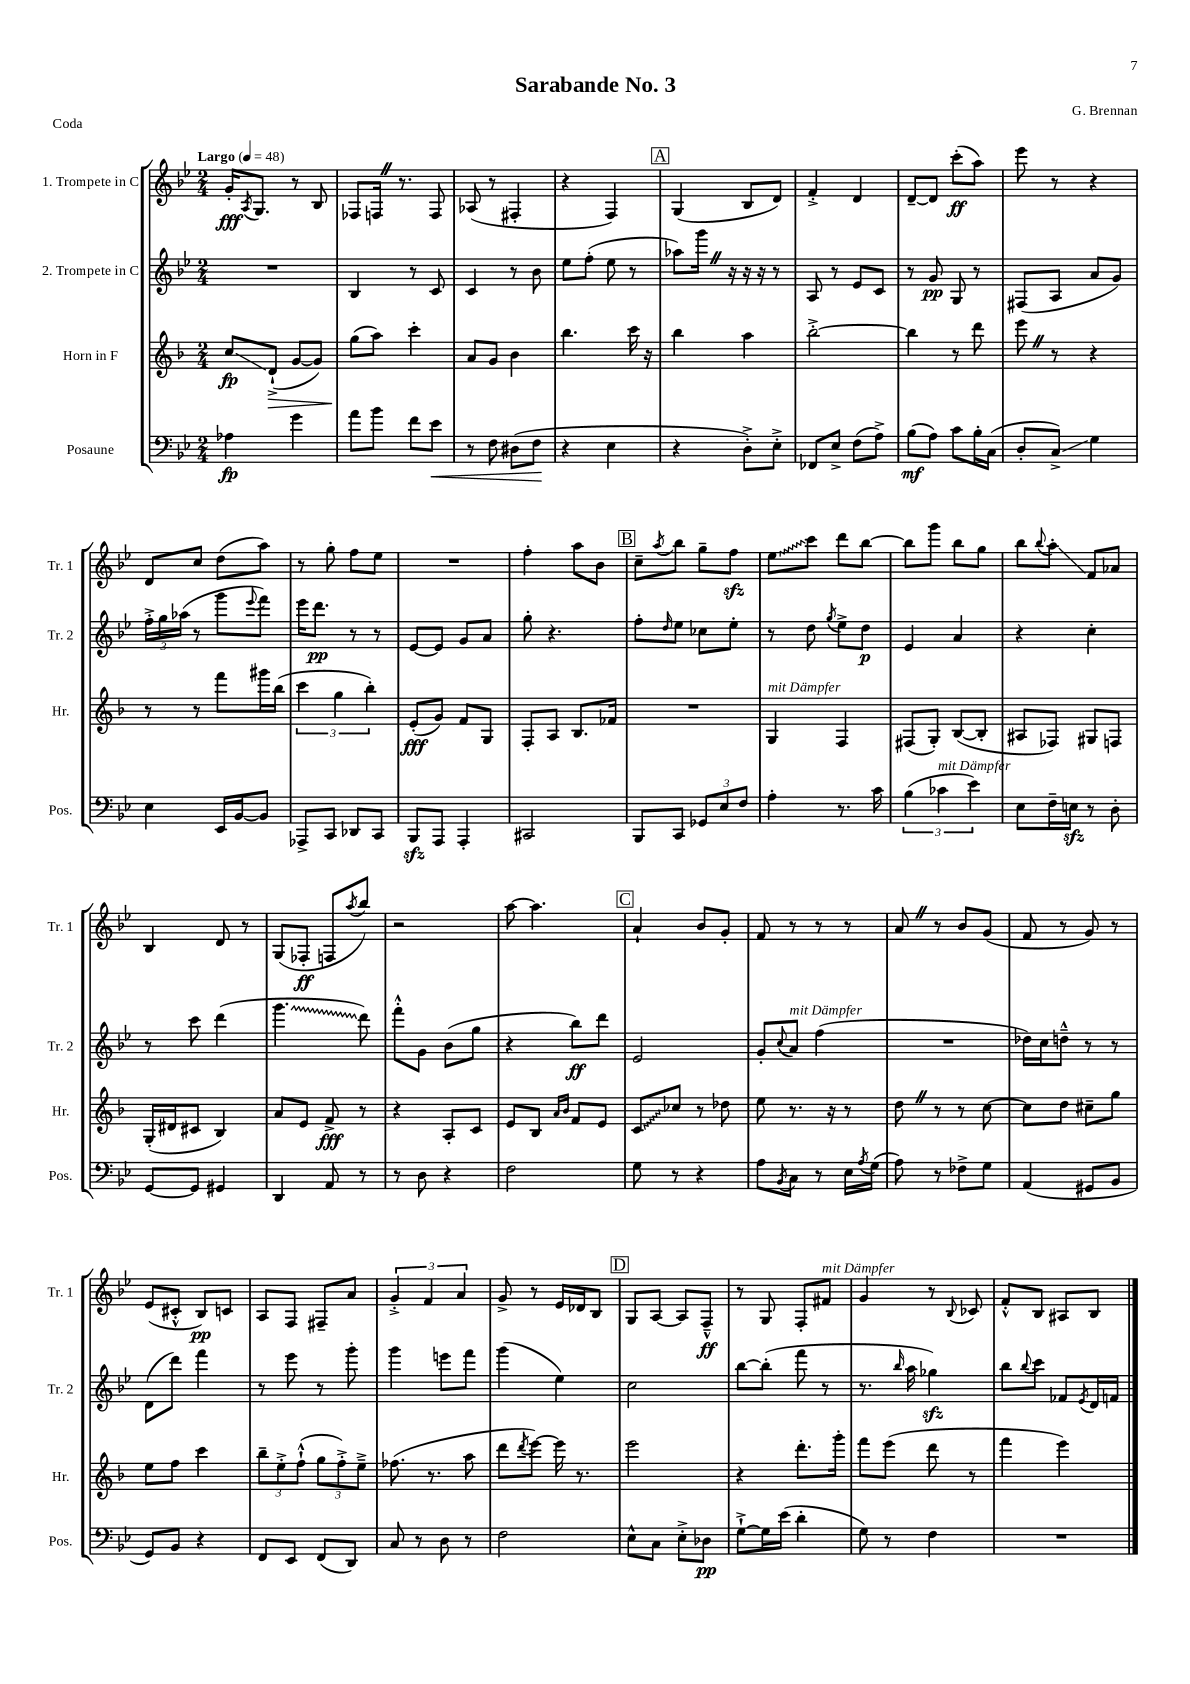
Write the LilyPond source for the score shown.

\header { title = "Sarabande No. 3" composer = "G. Brennan" piece = "Coda" }
<<
\new StaffGroup <<
\new Staff = "s0" \with { instrumentName = "1. Trompete in C" shortInstrumentName = "Tr. 1" } {
    \clef treble \key bes \major \numericTimeSignature \time 2/4 \tempo "Largo" 4 = 48
    g'16-.\fff \acciaccatura { a8 } g8. r8 bes8 |
    fes8 f16 \once \override BreathingSign.text = \markup { \musicglyph "scripts.caesura.straight" } \breathe r8. f8 |
    aes8( r8 fis4-. |
    r4 f4) |
    \mark \markup { \box "A" } g4( bes8 d'8) |
    f'4-.-> d'4 |
    d'8~-- d'8 c'''8-.\ff( a''8) |
    ees'''8 r8 r4 |
    d'8 c''8 d''8( a''8) |
    r8 g''8-. f''8 ees''8 |
    R2 |
    f''4-. a''8 bes'8 |
    \mark \markup { \box "B" } c''8-- \acciaccatura { a''8 } bes''8 g''8-- f''8\sfz |
    \once \override Glissando.style = #'zigzag ees''8\glissando c'''8 d'''8 bes''8~ |
    bes''8 g'''8 bes''8 g''8 |
    bes''8 \appoggiatura { bes''8 } a''8-.\glissando f'8 aes'8 |
    bes4 d'8 r8 |
    g8( fes8-.\ff f8 \acciaccatura { a''8 } bes''8) |
    r2 |
    a''8~ a''4. |
    \mark \markup { \box "C" } a'4-! bes'8 g'8-. |
    f'8 r8 r8 r8 |
    a'8 \once \override BreathingSign.text = \markup { \musicglyph "scripts.caesura.straight" } \breathe r8 bes'8 g'8( |
    f'8 r8 g'8) r8 |
    ees'8( cis'8-.-^ bes8\pp) c'8 |
    a8 f8 fis8-- a'8 |
    \tuplet 3/2 { g'4-.-> f'4 a'4 } |
    g'8-> r8 ees'16 des'16 bes8 |
    \mark \markup { \box "D" } g8 a8~ a8 f8---^\ff |
    r8 g8 f8-. fis'8^\markup { \italic "mit Dämpfer" } |
    g'4 r8 \appoggiatura { bes8 } ces'8 |
    f'8-.-^ bes8 ais8 bes8 \bar "|." |
}
\new Staff = "s1" \with { instrumentName = "2. Trompete in C" shortInstrumentName = "Tr. 2" } {
    \clef treble \key bes \major \numericTimeSignature \time 2/4
    R2 |
    bes4 r8 c'8 |
    c'4 r8 bes'8 |
    ees''8 f''8-.( ees''8 r8 |
    \mark \markup { \box "A" } aes''8) g'''16 \once \override BreathingSign.text = \markup { \musicglyph "scripts.caesura.straight" } \breathe r16 r16 r16 r8 |
    a8 r8 ees'8 c'8 |
    r8 g'8\pp g8 r8 |
    fis8( a8 a'8 g'8) |
    \tuplet 3/2 { f''16-.-> g''16 aes''16( } r8 g'''8 \appoggiatura { ees'''8 } f'''8) |
    ees'''16 d'''8.\pp r8 r8 |
    ees'8~ ees'8 g'8 a'8 |
    g''8-. r4. |
    \mark \markup { \box "B" } f''8-. \grace { d''16 } ees''8 ces''8 ees''8-. |
    r8 d''8 \acciaccatura { g''8 } ees''8-> d''8\p |
    ees'4 a'4 |
    r4 c''4-. |
    r8 c'''8 d'''4( |
    \once \override Glissando.style = #'zigzag g'''4.\glissando d'''8) |
    f'''8-.-^ g'8 bes'8( g''8 |
    r4 bes''8\ff) d'''8 |
    \mark \markup { \box "C" } ees'2 |
    g'8-. \appoggiatura { c''8 } a'8^\markup { \italic "mit Dämpfer" } f''4( |
    R2 |
    des''16) c''16 d''8---^ r8 r8 |
    d'8( d'''8) f'''4 |
    r8 ees'''8 r8 g'''8-. |
    g'''4 e'''8 f'''8 |
    g'''4( ees''4) |
    \mark \markup { \box "D" } c''2 |
    bes''8~ bes''8-.( f'''8 r8 |
    r8. \grace { bes''16 } a''16 ges''4\sfz) |
    bes''8 \appoggiatura { bes''8 } c'''8 fes'8 \acciaccatura { ees'8 } d'16 f'16 \bar "|." |
}
\new Staff = "s2" \with { instrumentName = "Horn in F" shortInstrumentName = "Hr." } {
    \clef treble \key f \major \numericTimeSignature \time 2/4
    c''8\glissando\fp d'8-!->\>( g'8~ g'8) |
    g''8\!( a''8) c'''4-. |
    a'8 g'8 bes'4 |
    bes''4. c'''16 r16 |
    \mark \markup { \box "A" } bes''4 a''4 |
    bes''2~-.-> |
    bes''4 r8 d'''8 |
    e'''8 \once \override BreathingSign.text = \markup { \musicglyph "scripts.caesura.straight" } \breathe r8 r4 |
    r8 r8 f'''8 gis'''16 bes''16( |
    \tuplet 3/2 { c'''4 g''4 bes''4-.) } |
    e'8-.\fff( g'8) f'8 g8 |
    f8-. a8 bes8. fes'16 |
    \mark \markup { \box "B" } R2 |
    g4^\markup { \italic "mit Dämpfer" } f4 |
    fis8( g8-.) bes8~( bes8-. |
    ais8 fes8) gis8 f8 |
    g16-.( dis'16 cis'8 bes4) |
    a'8 e'8 f'8->\fff r8 |
    r4 a8-. c'8 |
    e'8 bes8 \grace { a'16 bes'16 } f'8 e'8 |
    \mark \markup { \box "C" } \once \override Glissando.style = #'zigzag c'8\glissando ces''8 r8 des''8 |
    e''8 r8. r16 r8 |
    d''8 \once \override BreathingSign.text = \markup { \musicglyph "scripts.caesura.straight" } \breathe r8 r8 c''8~ |
    c''8 d''8 cis''8-- g''8 |
    e''8 f''8 c'''4 |
    \tuplet 3/2 { bes''8-- e''8-.-> f''8-!-^( } \tuplet 3/2 { g''8 f''8-.->) e''8---> } |
    fes''8.( r8. a''8 |
    d'''8 \acciaccatura { d'''8 } e'''8~) e'''16 r8. |
    \mark \markup { \box "D" } e'''2 |
    r4 d'''8.-. g'''16-. |
    f'''8 e'''8( d'''8 r8 |
    f'''4 e'''4) \bar "|." |
}
\new Staff = "s3" \with { instrumentName = "Posaune" shortInstrumentName = "Pos." } {
    \clef bass \key bes \major \numericTimeSignature \time 2/4
    aes4\fp g'4 |
    a'8 bes'8 f'8 ees'8\< |
    r8 f8 dis8( f8\! |
    r4 ees4 |
    \mark \markup { \box "A" } r4 d8-.->) ees8-.-> |
    fes,8 ees8-> f8( a8->) |
    bes8\mf( a8) c'8 bes16-. c16( |
    d8-. c8->\glissando) g4 |
    ees4 ees,16 bes,16~ bes,8 |
    aes,,8-> c,8 des,8 c,8 |
    bes,,8\sfz a,,8 a,,4-. |
    cis,2 |
    \mark \markup { \box "B" } bes,,8 c,8 \tuplet 3/2 { ges,8 ees8 f8 } |
    a4-. r8. c'16 |
    \tuplet 3/2 { bes4( ces'4^\markup { \italic "mit Dämpfer" } ees'4) } |
    ees8 f16-- e16\sfz r8 d8-. |
    g,8~ g,8 gis,4 |
    d,4 a,8 r8 |
    r8 d8 r4 |
    f2 |
    \mark \markup { \box "C" } g8 r8 r4 |
    a8 \acciaccatura { bes,8 } c8 r8 ees16 \acciaccatura { a8 } g16( |
    a8) r8 fes8-> g8 |
    a,4( gis,8 bes,8 |
    g,8) bes,8 r4 |
    f,8 ees,8 f,8( d,8) |
    c8 r8 d8 r8 |
    f2 |
    \mark \markup { \box "D" } ees8-^ c8 ees8-.-> des8\pp |
    g8~-!-> g16 ees'16( d'4-. |
    g8) r8 f4 |
    R2 \bar "|." |
}
>>
>>
\layout { \context { \Score \remove "Bar_number_engraver" } }
